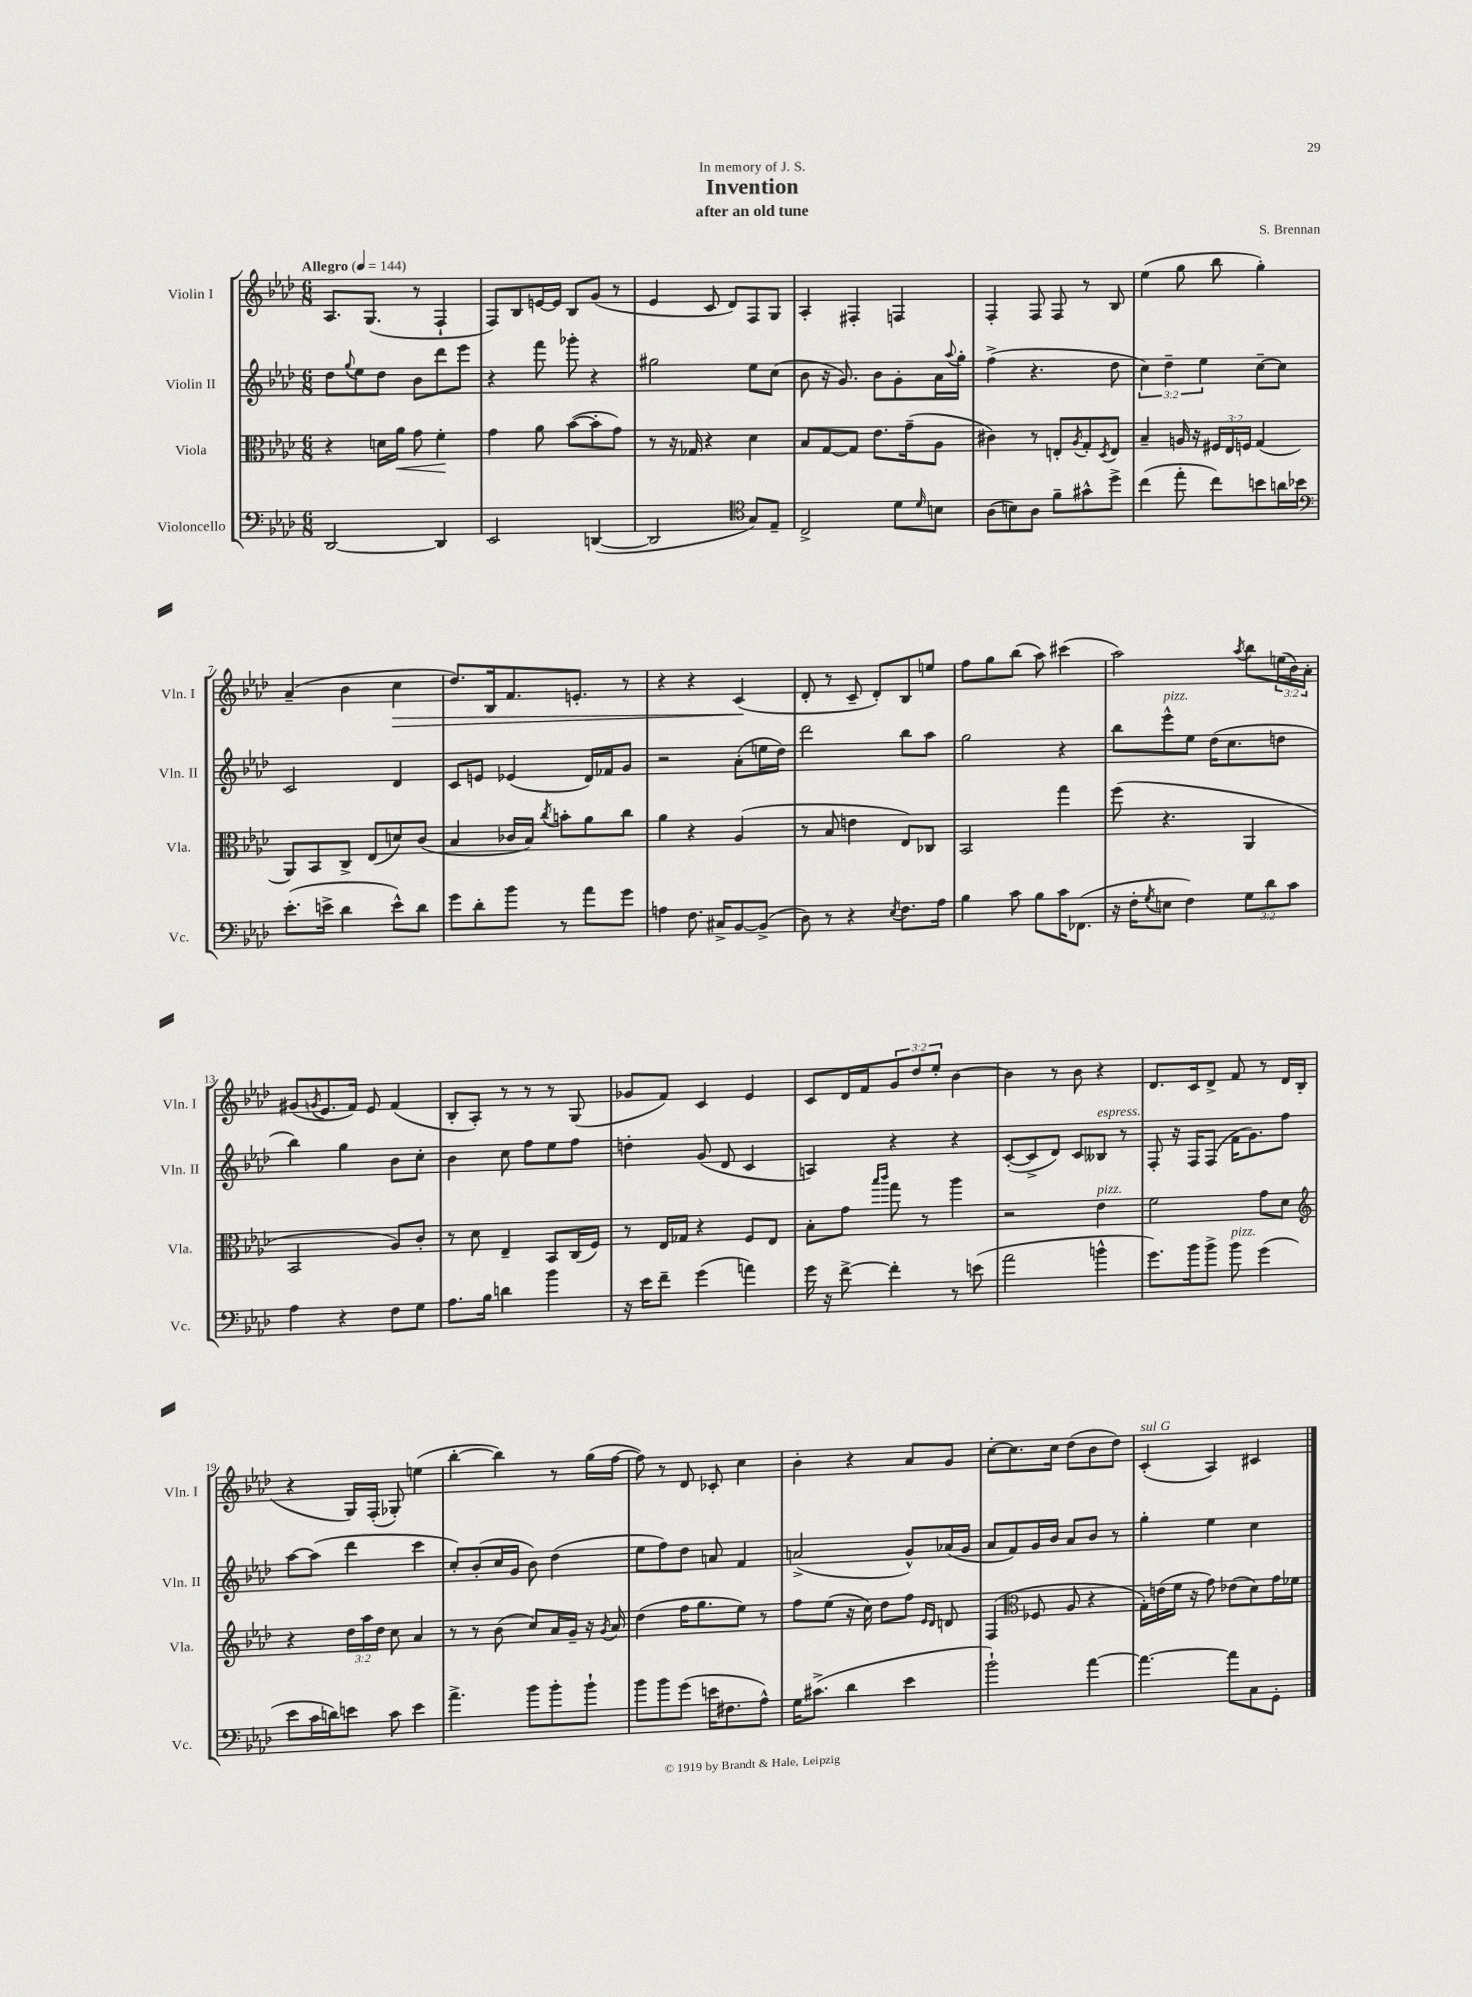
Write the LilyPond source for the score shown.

\header { title = "Invention" composer = "S. Brennan" subtitle = "after an old tune" dedication = "In memory of J. S." }
<<
\new StaffGroup <<
\new Staff = "s0" \with { instrumentName = "Violin I" shortInstrumentName = "Vln. I" } {
    \clef treble \key aes \major \numericTimeSignature \time 6/8 \override Staff.TupletNumber.text = #tuplet-number::calc-fraction-text \tempo "Allegro" 4 = 144
    aes8. g8.( r8 f4-! |
    f8) bes8 e'16~ e'16 bes8 g'8( r8 |
    ees'4 c'8 des'8) f8 g8 |
    aes4-. fis4-. f4 |
    f4-. f8 f8 r8 bes8 |
    ees''4( g''8 bes''8 g''4-.) |
    aes'4--( bes'4 c''4\> |
    des''8.) bes16 f'8. e'8.-. r8 |
    r4 r4 c'4\!( |
    des'8-. r8 c'8-- des'8-.) bes8 e''8 |
    f''8 g''8 bes''8( aes''8) cis'''4( |
    aes''2) \acciaccatura { aes''8 } bes''8 \tuplet 3/2 { e''16( bes'16) aes'16-. } |
    gis'8( \acciaccatura { g'8 } ees'8. f'16) ees'8 f'4( |
    bes8-. aes8-.) r8 r8 r8 g8( |
    ges'8 f'8) c'4 ees'4 |
    c'8 des'16 f'16 \tuplet 3/2 { g'8 des''8 ees''8-. } bes'4~ |
    bes'4 r8 bes'8 r4 |
    des'8. c'16 des'8-> f'8 r8 des'16 bes16( |
    r4 g16) f16-.( ges8-.) e''4( |
    bes''4~-. bes''4) r8 g''16( f''16~ |
    f''8) r8 des'8 ces'8-. c''4 |
    bes'4-. r4 aes'8 g'8 |
    c''8~-. c''8. c''16 des''8( bes'8 des''8) |
    c'4-.^\markup { \italic "sul G" }( aes4) cis'4 \bar "|." |
}
\new Staff = "s1" \with { instrumentName = "Violin II" shortInstrumentName = "Vln. II" } {
    \clef treble \key aes \major \numericTimeSignature \time 6/8 \override Staff.TupletNumber.text = #tuplet-number::calc-fraction-text
    des''8 \appoggiatura { g''8 } ees''8 des''8 bes'8 des'''8 ees'''8 |
    r4 f'''8 ges'''8-. r4 |
    gis''2 ees''8 c''8( |
    bes'8 r16 g'8.) bes'8 g'8-. aes'16 \appoggiatura { aes''8 } g''16-. |
    f''4->( r4. des''8 |
    \tuplet 3/2 { c''4) des''4-- ees''4 } c''8~-- c''8 |
    c'2 des'4 |
    c'8 e'8 ees'4( des'16) fes'16 g'8 |
    r2 aes'8-.( e''16 des''16) |
    des'''2 bes''8 aes''8 |
    g''2 r4 |
    bes''8 ees'''8-^^\markup { \italic "pizz." } ees''8 des''16( c''8. d''8 |
    bes''4) g''4 bes'8 c''8-. |
    bes'4 c''8 f''8 ees''8 f''8 |
    d''4-. g'8( des'8 c'4 |
    a4) r4 r4 |
    c'8~-.( c'8-> des'8) c'8 beses8^\markup { \italic "espress." } r8 |
    f8-. r16 f16 f8( f'16 g'8.) f''8 |
    aes''8~ aes''8( des'''4 c'''4 |
    c''8-.) bes'8-.( c''16 g'16 bes'8) des''4( |
    ees''8 f''8) des''8 a'8 f'4 |
    a'2->( g'8-^) aes'16( g'16 |
    aes'8 f'8) g'16 bes'16 aes'8 bes'8 r8 |
    g''4-. ees''4 c''4 \bar "|." |
}
\new Staff = "s2" \with { instrumentName = "Viola" shortInstrumentName = "Vla." } {
    \clef alto \key aes \major \numericTimeSignature \time 6/8 \override Staff.TupletNumber.text = #tuplet-number::calc-fraction-text
    r4 d'16 aes'16\< g'8 f'4-.\! |
    g'4 aes'8 bes'8~( bes'8-. g'8) |
    r8 r16 ges16 r4 des'4 |
    bes8 g8~ g8 ees'8. g'16--( aes8 |
    cis'4) r8 e8-. \acciaccatura { aes8 } g8-. \acciaccatura { des8 } e8 |
    bes4-- a16 r16 \tuplet 3/2 { fis16 ees16 f16 } g4( |
    aes,8) bes,8 c8-> ees8( d'8) c'8( |
    bes4 ces'16 bes16) \acciaccatura { c''8 } b'8-. aes'8 c''8 |
    aes'4 r4 aes4( |
    r8 bes8 e'4 ees8) ces8 |
    bes,2 g''4 |
    f''8( r4. aes,4 |
    bes,2 aes8) c'8-. |
    r8 des'8 ees4-- bes,8 c16( f16) |
    r8 ees16 ges16 r4 f8 ees8 |
    bes8-. g'8 \grace { bes''16 c'''16 } g''8 r8 aes''4 |
    r2 ees'4^\markup { \italic "pizz." } |
    f'2 g'8 des'8 |
    \clef treble r4 \tuplet 3/2 { des''16 aes''16 des''16 } c''8 aes'4 |
    r8 r8 bes'8( c''8) aes'16 g'16-- r16 \acciaccatura { g'8 } aes'16 |
    des''4( f''16 g''8. ees''8) r8 |
    f''8 ees''8( r16 c''16) des''8 f''8 \grace { ees'16 des'16 } d'8 |
    f4( \clef alto fes8 aes8 r4 |
    g16-.) e'16( f'16 r16 g'8) ees'8( des'8) g'16 fes'16 \bar "|." |
}
\new Staff = "s3" \with { instrumentName = "Violoncello" shortInstrumentName = "Vc." } {
    \clef bass \key aes \major \numericTimeSignature \time 6/8 \override Staff.TupletNumber.text = #tuplet-number::calc-fraction-text
    des,2~ des,4 |
    ees,2 d,4~( |
    d,2 \clef tenor g8) ees8-- |
    c2-> des'8 \grace { des'16 } b8 |
    aes8( b8) aes8 f'8-- gis'8-^ des''8-> |
    c''4( ees''8-. c''8) b'8 a'16 bes'16 |
    \clef bass ees'8.-.( e'16-> des'4 e'8-^) des'8 |
    g'8 des'8-. bes'8 r8 aes'8 g'8 |
    a4 f8. cis16-> bes,8~ bes,8->( |
    des8) r8 r4 \acciaccatura { ees8 } f8. aes16 |
    bes4 c'8 bes8 c'16 fes,8.( |
    r16 f16-. \acciaccatura { g8 } e8 f4) \tuplet 3/2 { g8 des'8 c'8 } |
    aes4 r4 f8 g8 |
    aes8. bes16 d'4 bes'4 |
    r16 ees'16 f'8-- g'4( a'4) |
    g'16 r16 f'8~-> f'4-. r8 e'8( |
    aes'2 b'4-^ |
    g'8.) bes'16 bes'8-> bes'8^\markup { \italic "pizz." } g'4( |
    ees'8 c'16 d'16) e'8 c'8 e'4 |
    aes'4.-> bes'8 bes'8-. bes'8-! |
    bes'8 bes'8 g'8( e'16 fis8. aes8-^) |
    g16 cis'8.->( des'4 ees'4 |
    bes'2-!) aes'4~ |
    aes'4.~ aes'8 c8 g,8-. \bar "|." |
}
>>
>>
